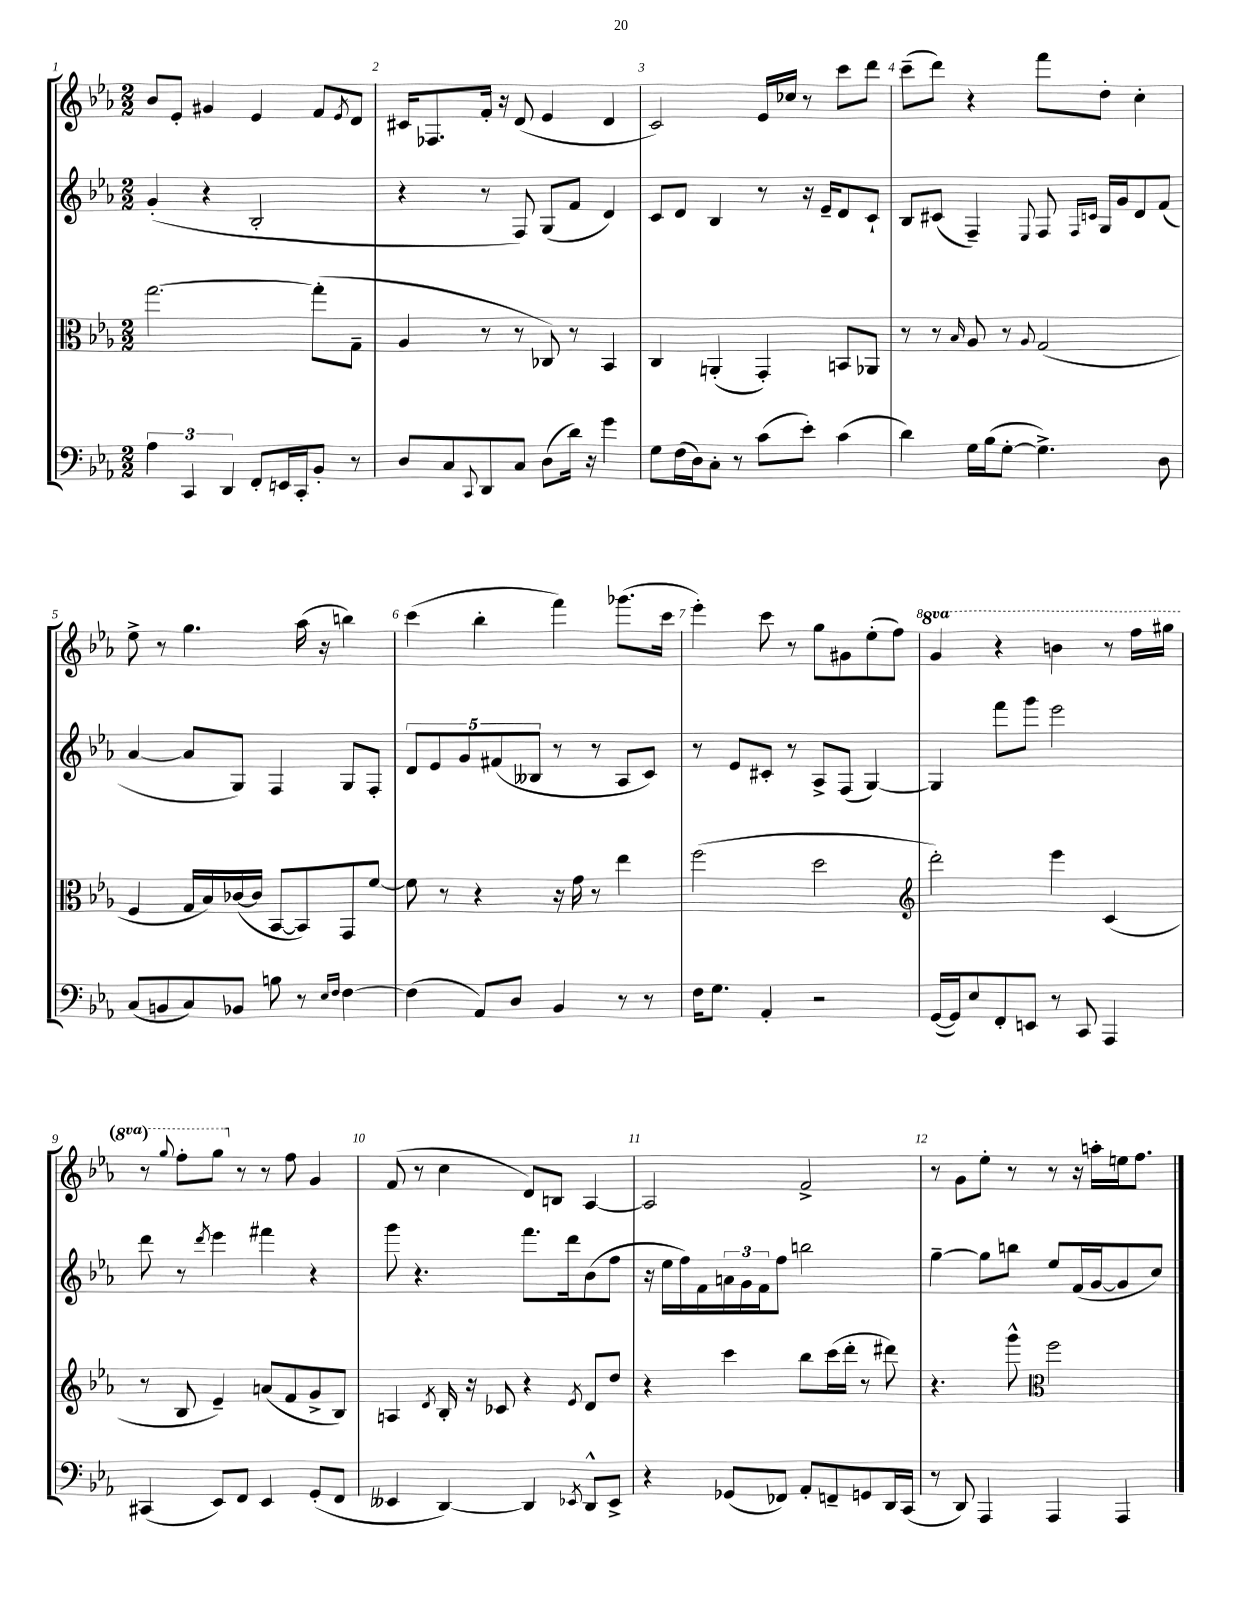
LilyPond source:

<<
\new StaffGroup <<
\new Staff = "s0" {
    \clef treble \key ees \major \numericTimeSignature \time 2/2 \set Staff.ottavationMarkups = #ottavation-simple-ordinals
    bes'8 ees'8-. gis'4 ees'4 f'8 \acciaccatura { ees'8 } d'8 |
    cis'16 fes8. f'16-. r16 d'8( ees'4 d'4 |
    c'2) ees'16 ces''16 r8 c'''8 d'''8 |
    c'''8--( d'''8) r4 f'''8 d''8-. c''4-. |
    ees''8-> r8 g''4. aes''16( r16 b''4) |
    c'''4( bes''4-. f'''4) ges'''8.( c'''16 |
    ees'''4-.) c'''8 r8 g''8 gis'8 ees''8-.( f''8) |
    \ottava #1 g''4 r4 b''4 r8 f'''16 gis'''16 |
    r8 \appoggiatura { g'''8 } f'''8-. g'''8 \ottava #0 r8 r8 f''8 g'4 |
    f'8( r8 c''4 d'8) b8 aes4~ |
    aes2 f'2-> |
    r8 g'8 ees''8-. r8 r8 r16 a''16-. e''16 f''8. \bar "|." |
}
\new Staff = "s1" {
    \clef treble \key ees \major \numericTimeSignature \time 2/2
    g'4-.( r4 bes2-. |
    r4 r8 f8) g8( f'8 d'4) |
    c'8 d'8 bes4 r8 r16 ees'16-- d'8 c'8-! |
    bes8 cis'8( f4--) \appoggiatura { ees8 } f8 \grace { f16 c'16 } g16 g'16 d'8 f'8( |
    aes'4~ aes'8 g8) f4 g8 f8-. |
    \tuplet 5/4 { d'8 ees'8 g'8 fis'8( beses8 } r8 r8 aes8 c'8) |
    r8 ees'8 cis'8-. r8 aes8-> f8( g4~) |
    g4 f'''8 g'''8 ees'''2 |
    d'''8 r8 \acciaccatura { d'''8 } ees'''4 fis'''4 r4 |
    g'''8 r4. f'''8. d'''16 bes'8( f''8 |
    r16 ees''16 f''16) f'16 \tuplet 3/2 { a'16 g'16 f'16 } f''8 b''2 |
    g''4~-- g''8 b''8 ees''8 f'16( g'16~ g'8 c''8) \bar "|." |
}
\new Staff = "s2" {
    \clef alto \key ees \major \numericTimeSignature \time 2/2
    g''2.~ g''8-.( g8-- |
    aes4 r8 r8 ces8) r8 bes,4 |
    c4 a,4-.( g,4-.) b,8 aes,8 |
    r8 r8 \grace { bes16 } aes8 r8 \appoggiatura { aes8 } g2( |
    f4 g16 bes16) ces'16~( ces'16 bes,8~ bes,8) g,8 f'8~ |
    f'8 r8 r4 r16 g'16 r8 ees''4 |
    f''2( d''2 |
    \clef treble d'''2-.) ees'''4 c'4( |
    r8 bes8 ees'4--) a'8( f'8 g'8-> bes8) |
    a4 \acciaccatura { d'8 } bes16-. r16 ces'8 r4 \acciaccatura { ees'8 } d'8 d''8 |
    r4 c'''4 bes''8 c'''16( d'''16-. r8 dis'''8) |
    r4. g'''8-^ \clef alto f''2 \bar "|." |
}
\new Staff = "s3" {
    \clef bass \key ees \major \numericTimeSignature \time 2/2
    \tuplet 3/2 { aes4 c,4 d,4 } f,8-. e,16 c,16-. bes,8-. r8 |
    d8 c8 \appoggiatura { c,8 } d,8 c8 d8( d'16) r16 g'4 |
    g8 f16( d16) c8-. r8 c'8( ees'8-.) c'4( |
    d'4) g16 bes16( g8~-. g4.->) d8 |
    c8( b,8 c8) bes,8 b8 r8 \grace { ees16 f16 } f4~ |
    f4( aes,8) d8 bes,4 r8 r8 |
    f16 g8. aes,4-. r2 |
    g,16~( g,16) ees8 f,8-. e,8 r8 c,8 aes,,4 |
    cis,4( ees,8) f,8 ees,4 g,8-.( f,8 |
    eeses,4 d,4~) d,4 \acciaccatura { ees,8 } d,8-^ ees,8-> |
    r4 ges,8( fes,8) aes,8-. f,8-- g,8 d,16 c,16( |
    r8 d,8) aes,,4 aes,,4 aes,,4 \bar "|." |
}
>>
>>
\layout { \context { \Score \override BarNumber.break-visibility = ##(#f #t #t) barNumberVisibility = #all-bar-numbers-visible } }
